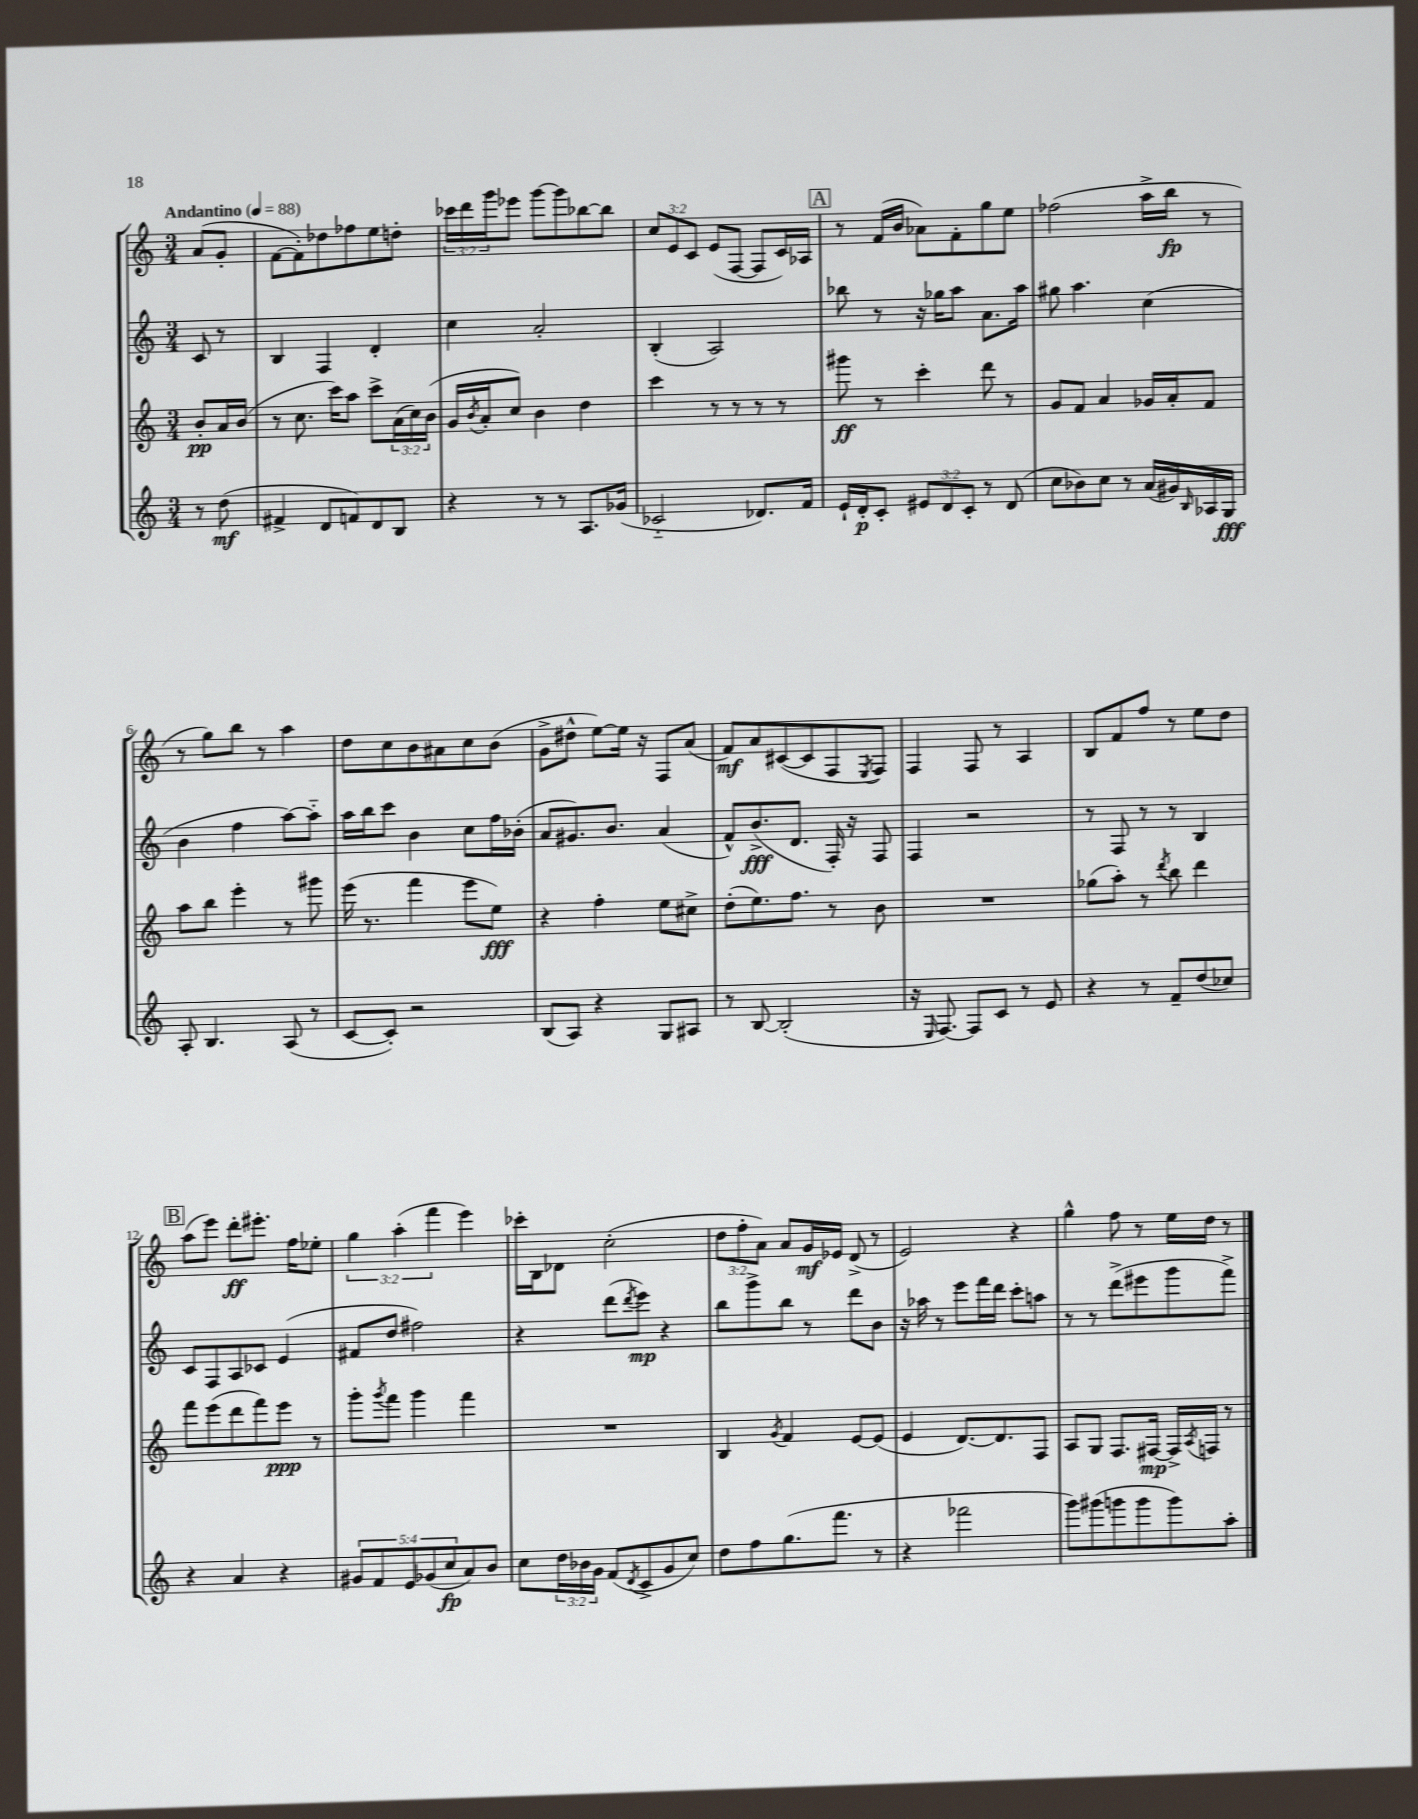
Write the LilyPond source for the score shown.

<<
\new StaffGroup <<
\new Staff = "s0" {
    \clef treble \key c \major \numericTimeSignature \time 3/4 \override Staff.TupletNumber.text = #tuplet-number::calc-fraction-text \partial 4 \tempo "Andantino" 4 = 88
    a'8( g'8-. |
    f'8~ f'8-.) des''8 fes''8 e''8 d''8-. |
    \tuplet 3/2 { ces'''16 d'''16 g'''16 } ees'''8 g'''8~ g'''8 bes''8~ bes''8 |
    \tuplet 3/2 { c''8 e'8 c'8 } e'8( f8~ f8 c'16) aes16 |
    \mark \markup { \box "A" } r8 f'16( b'16 aes'8) f'8-. g''8 e''8 |
    fes''2( a''16-> b''16\fp r8 |
    r8 g''8) b''8 r8 a''4 |
    d''8 c''8 b'8 ais'8 c''8 b'8( |
    g'8-> dis''8-^ e''8~) e''16 r16 f8 a'8( |
    f'8\mf) a'8 cis'8~( cis'8 f8 \acciaccatura { e8 } f8) |
    f4 f8 r8 a4 |
    b8 f'8 f''8 r8 e''8 d''8 |
    \mark \markup { \box "B" } a''8( e'''8) d'''8-.\ff eis'''8.-. f''16 ees''8-. |
    \tuplet 3/2 { g''4 a''4-.( f'''4 } e'''4) |
    ces'''16-. b16 des'8 c''2-.( |
    \tuplet 3/2 { d''8 f''8-. a'8) } a'8 g'16\mf ees'16 d'8->( r8 |
    e'2) r4 |
    g''4-^ f''8 r8 e''16 d''16 r8 \bar "|." |
}
\new Staff = "s1" {
    \clef treble \key c \major \numericTimeSignature \time 3/4 \partial 4
    c'8 r8 |
    b4 f4 d'4-. |
    c''4 a'2-. |
    b4-.( a2) |
    \mark \markup { \box "A" } bes''8 r8 r16 ges''16 a''8 a'8. a''16 |
    gis''8 a''4. c''4( |
    b'4 f''4 a''8~) a''8-_ |
    a''16 b''16 c'''8 b'4 c''8 f''16 bes'16-.( |
    a'8 gis'8.) b'8. a'4( |
    f'8-^) b'8.->\fff( d'8. f16-.) r16 f8 |
    f4 r2 |
    r8 f8 r8 r8 b4 |
    \mark \markup { \box "B" } c'8 f8 a8 ces'8 e'4( |
    fis'8 d''8 fis''2) |
    r4 d'''8( \acciaccatura { d'''8 } e'''8\mp) r4 |
    b''8 g'''8-> b''8 r8 d'''8 b'8 |
    r16 aes''16 r8 e'''8 f'''16 d'''16 c'''8-. a''8 |
    r8 r8 d'''8->( eis'''8 g'''8 f'''8->) \bar "|." |
}
\new Staff = "s2" {
    \clef treble \key c \major \numericTimeSignature \time 3/4 \override Staff.TupletNumber.text = #tuplet-number::calc-fraction-text \partial 4
    b'8-.\pp a'16 b'16( |
    r8 c''8. c'''16) a''8 c'''8-> \tuplet 3/2 { a'16( c''16) b'16( } |
    g'16 \acciaccatura { b'8 } a'16-. c''8) b'4 d''4 |
    c'''4 r8 r8 r8 r8 |
    \mark \markup { \box "A" } gis'''8\ff r8 c'''4-. d'''8 r8 |
    g'8 f'8 a'4 ges'16 a'16-. f'8 |
    a''8 b''8 e'''4-. r8 gis'''8 |
    e'''16( r8. f'''4 e'''8 e''8\fff) |
    r4 f''4-. e''8 cis''8-> |
    d''8-.( e''8.) f''8. r8 b'8 |
    R2. |
    ges''8( a''8-.) r8 \acciaccatura { d'''8 } b''8 d'''4 |
    \mark \markup { \box "B" } f'''8 e'''8( d'''8 f'''8) e'''8\ppp r8 |
    g'''8-. \acciaccatura { g'''8 } f'''8 g'''4 f'''4 |
    R2. |
    b4 \acciaccatura { g'8 } f'4 e'8~ e'8( |
    e'4 d'8.~) d'8. f8 |
    a8 g8 f8. fis16~\mp fis16-> \acciaccatura { a8 } f16 r8 \bar "|." |
}
\new Staff = "s3" {
    \clef treble \key c \major \numericTimeSignature \time 3/4 \override Staff.TupletNumber.text = #tuplet-number::calc-fraction-text \partial 4
    r8 d''8\mf( |
    fis'4-> d'8 f'8) d'8 b8 |
    r4 r8 r8 a8. ges'16( |
    ces'2-_ des'8.) f'16 |
    \mark \markup { \box "A" } e'16-! d'16-.\p c'8-. \tuplet 3/2 { eis'8 d'8 c'8-. } r8 d'8( |
    c''8 bes'8) c''8 r8 a'16( gis'16) \grace { b16 } aes16 g16\fff |
    a8-. b4. a8( r8 |
    c'8~ c'8-.) r2 |
    b8( a8) r4 g8 ais8 |
    r8 b8~ b2-.( |
    r16 \grace { e16 } f8.~) f8 c'8 r8 e'8 |
    r4 r8 f'8-- d''8( ces''8) |
    \mark \markup { \box "B" } r4 a'4 r4 |
    \tuplet 5/4 { gis'8 f'8 e'8 ges'8( c''8\fp } a'8) b'8 |
    c''8 \tuplet 3/2 { d''16 bes'16 g'16 } f'8( \acciaccatura { d'8 } c'8-> g'8 c''8) |
    d''8 f''8 g''8.( f'''8. r8 |
    r4 fes'''2 |
    g'''8) gis'''8( g'''8 g'''8 g'''8) a''8-. \bar "|." |
}
>>
>>
